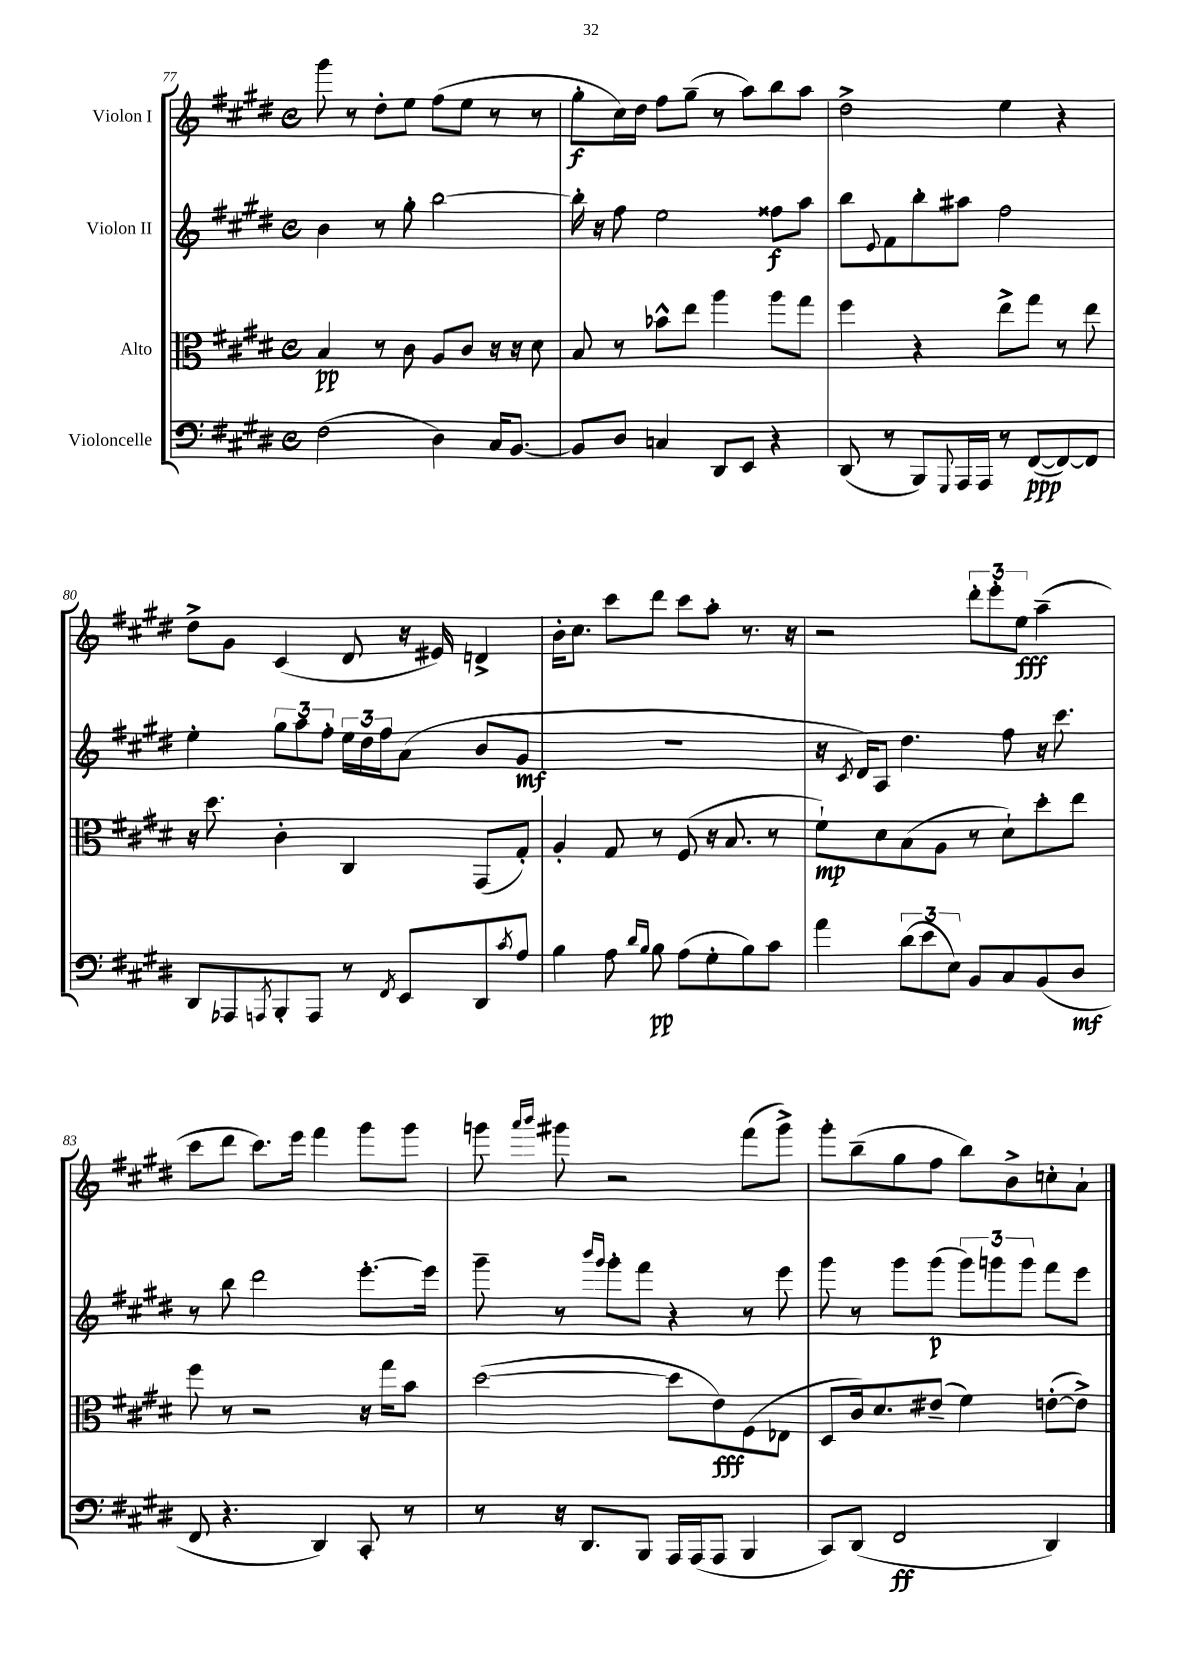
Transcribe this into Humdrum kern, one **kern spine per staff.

**kern	**kern	**kern	**kern
*staff4	*staff3	*staff2	*staff1
*clefF4	*clefC3	*clefG2	*clefG2
*k[f#c#g#d#]	*k[f#c#g#d#]	*k[f#c#g#d#]	*k[f#c#g#d#]
*M4/4	*M4/4	*M4/4	*M4/4
*met(c)	*met(c)	*met(c)	*met(c)
(2F#\	4B/	4b\	8ggg#\
.	.	.	8r
.	8r	8r	8dd#'\L
.	8c#\	8gg#'\	8ee\J
4D#\)	8A/L	[2bb\	(8ff#\L
.	8c#/J	.	8ee\J
16C#/LK	16r	.	8r
[8.BB/J	16r	.	.
.	8d#\	.	8r
=	=	=	=
8BB/]L	8B/	16bb'\]	8gg#'\L
.	.	16r	.
8D#/J	8r	8ff#\	16cc#\L)
.	.	.	16dd#\JJ
4C/	8b-^^\L	2ee\	8ff#\L
.	8ee\J	.	(8gg#~\J
8DD#/L	4aa\	.	8r
8EE/J	.	.	8aa\L)
4r	8aa\L	8ff##\L	8bb\
.	8gg#\J	8aa\J	8aa\J
=	=	=	=
(8DD#/	4ff#\	8bb\L	2dd#^\
.	.	8qqe/	.
8r	.	8f#\	.
8BBB/L)	4r	8bb'\	.
8qqGGG#/	.	.	.
16AAA/L	.	8aa#\J	.
16AAA/JJ	.	.	.
8r	8ee^\L	2ff#\	4ee\
([8FF#/L	8gg#\J	.	.
8FF#/_)	8r	.	4r
8FF#/]J	8ee\	.	.
=	=	=	=
8DD#/L	16r	4ee'\	8dd#^\L
.	8.dd#\	.	.
8AAA-/	.	.	8g#\J
8qAAA/	.	.	.
8BBB'/	4c#'\	12gg#\L	(4c#/
.	.	12aa\	.
8AAA/J	.	.	.
.	.	12ff#'\J	.
8r	4C#/	24ee\LL	8d#/
.	.	24dd#\	.
.	.	24ff#\J	.
8qFF#/	.	.	.
8EE/L	.	(8a\J	16r
.	.	.	16e#/)
8DD#/	(8GG#/L	8b/L	4d^/
8qc#/	.	.	.
8A/J	8G#'/J)	8g#/J	.
=	=	=	=
4B\	4A'/	1r	16b'\LK
.	.	.	8.cc#\J
8A\	8G#/	.	8ccc#\L
16qqd#/LL	.	.	.
16qqB/JJ	.	.	.
8B\	8r	.	8ddd#\J
(8A\L	(8F#/	.	8ccc#\L
8G#'\	16r	.	8aa'\J
.	8.B/	.	.
8B\)	.	.	8.r
8c#\J	8r	.	.
.	.	.	16r
=	=	=	=
4a\	8f#`\L)	16r	2r
.	.	8qc#/	.
.	.	16d#/LK)	.
.	8d#\	8A/J	.
(12d#\L	(8B\	4.dd#\	.
12e\	.	.	.
.	8A\J	.	.
12E\J)	.	.	.
8BB/L	8r	.	12ddd#'\L
.	.	.	12eee'\
8C#/	8d#`\L)	8ff#\	.
.	.	.	12ee\J
(8BB/	8dd#'\	16r	(4aa~\
.	.	8.ccc#\	.
8D#/J	8ee\J	.	.
=	=	=	=
8FF#/	8ff#\	8r	8ccc#\L
4.r	8r	8bb\	8ddd#\J
.	2r	2ddd#\	8.ccc#\L)
.	.	.	16eee\Jk
4DD#/)	.	.	4fff#\
8CC#'/	16r	[8.eee'\L	8ggg#\L
.	16gg#\LK	.	.
8r	8b\J	.	8ggg#\J
.	.	16eee\]Jk	.
=	=	=	=
8r	([2dd#\	8ggg#~\	8ggg\
.	.	.	16qqaaa/LL
.	.	.	16qqbbb/JJ
16r	.	8r	8ggg#\
8.DD#/L	.	.	.
.	.	16qqbbb/LL	.
.	.	16qqggg#/JJ	.
.	.	8ggg#'\L	2r
8BBB/J	.	8fff#\J	.
16AAA/LL	8dd#\]L	4r	.
(16AAA/J	.	.	.
8AAA/J	8e\)	.	.
4BBB/	(8F#\	8r	(8fff#\L
.	8E-\J	8eee\	8ggg#^\J)
=	=	=	=
8CC#/L)	8D#/L	8ggg#\	8ggg#'\L
(8DD#/J	16c#/k)	8r	(8bb~\
.	8.d#/	.	.
2FF#/	.	8ggg#\L	8gg#\
.	(8e#~/J	(8ggg#\J	8ff#\J
.	4f#\)	12ggg#\L)	8bb\L)
.	.	12ggg\	.
.	.	.	8b^\
.	.	12ggg\J	.
4DD#/)	([8e'\L	8fff#\L	8cc'\
.	8e^\]J)	8eee\J	8a`\J
==	==	==	==
*-	*-	*-	*-
